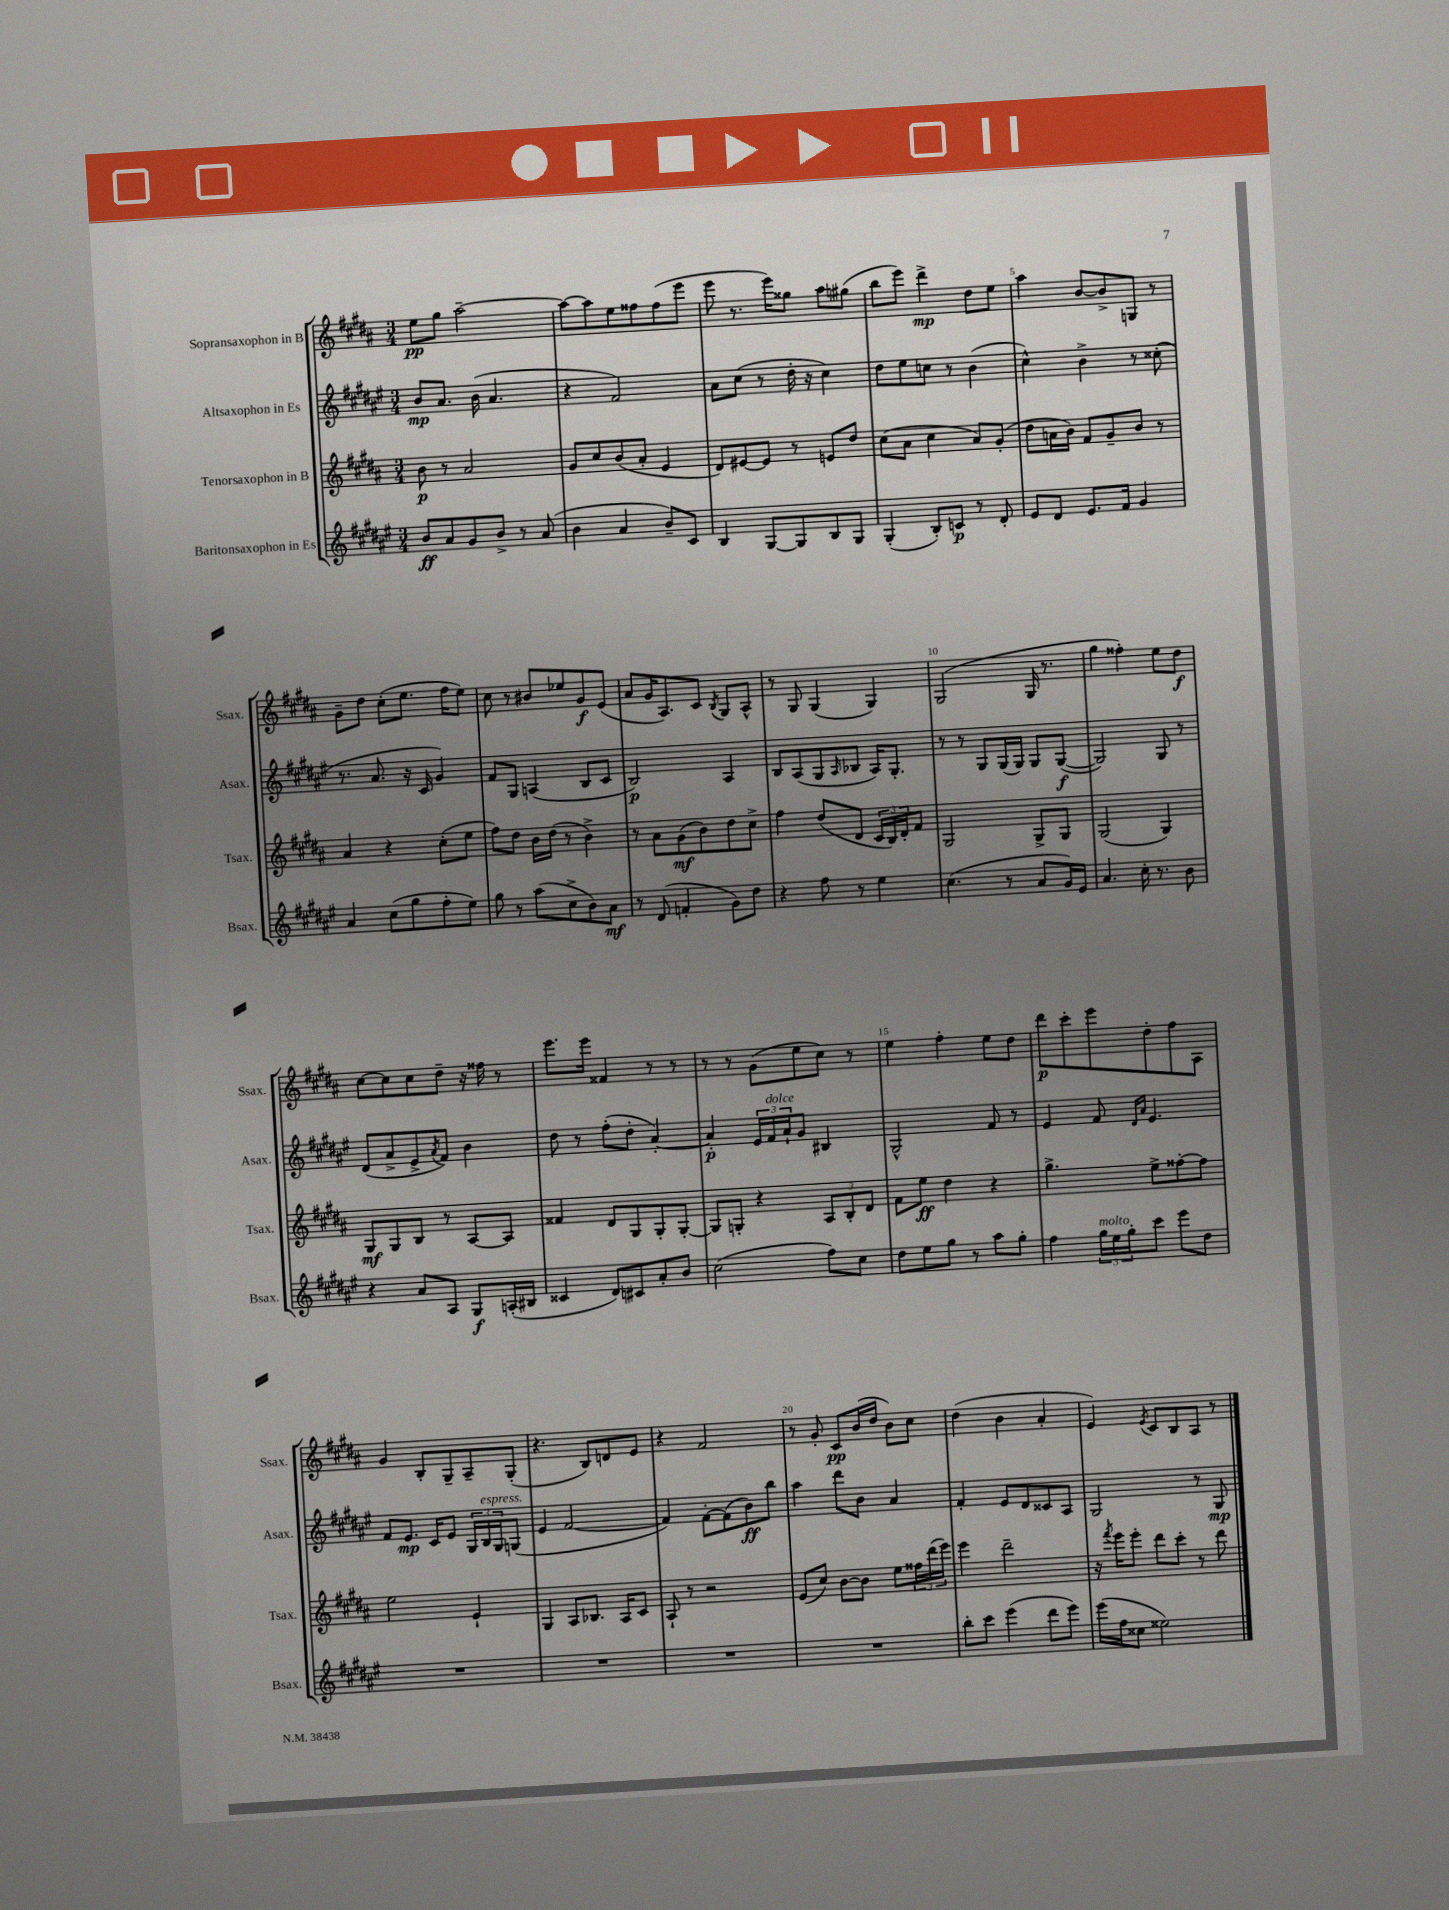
<<
\new StaffGroup <<
\new Staff = "s0" \with { instrumentName = "Sopransaxophon in B" shortInstrumentName = "Ssax." } {
    \clef treble \key b \major \numericTimeSignature \time 3/4
    e''8\pp gis''8 ais''2~-- |
    ais''8~ ais''8 e''8 fisis''8 fisis''8( e'''8 |
    e'''8 r8. e'''16) gisis''8 ais''8 gis''8( |
    b''8 e'''8) dis'''4->\mp dis''8 e''8 |
    ais''4 b'8~ b'8-> g8 r8 |
    gis'8-- dis''8 cis''8-.( e''8. fis''16 e''8) |
    cis''8 r8 bis'8 ees''8 gis'8\f e'8( |
    ais'8 gis'16 ais8.) cis'8 \acciaccatura { b8 } gis8 ais8-^ |
    r8 gis8 gis4( gis4) |
    gis2( gis16 r8. |
    gis''4 fisis''4-.) e''8 dis''8\f |
    cis''8~ cis''8 cis''8 dis''8-- r16 fisis''16 r8 |
    e'''8. e'''16 fisis'4 r8 r8 |
    r8 r8 gis'8( e''8 cis''8) r8 |
    e''4 fis''4-. e''8 dis''8 |
    dis'''8\p cis'''8-. e'''8 dis''8-. fis''8 ais8 |
    gis'4 b8-. gis8-- ais8-- gis8-.( |
    r4. b8) d'8 e'8 |
    r4 fis'2 |
    r8 gis'8-. cis'8\pp b'16( dis''16 b'8) cis''8 |
    dis''4( b'4 ais'4-. |
    e'4) \acciaccatura { e'8 } cis'8 b8 ais8 r8 \bar "|." |
}
\new Staff = "s1" \with { instrumentName = "Altsaxophon in Es" shortInstrumentName = "Asax." } {
    \clef treble \key fis \major \numericTimeSignature \time 3/4
    b'8\mp ais'8. b'16( ais'4. |
    r4 fis'2) |
    ais'8 cis''8( r8 dis''16-. r16 cis''4) |
    dis''8 eis''8 c''8 r8 b'4( |
    cis''4-^) b'4-> r8 cisis''8-.( |
    r8. ais'8. r16 cis'16 gis'4) |
    fis'8 gis8 a4( b8 cis'8 |
    b2\p) ais4 |
    b8 ais8( gis8 \grace { ais16 } bes8 ais16) gis8.-. |
    r8 r8 gis8 gis16( gis16) gis8 gis8~\f( |
    gis2) gis8 r8 |
    dis'8( ais'8-> eis'8-> \acciaccatura { ais'8 } fis'8) b'4 |
    dis''8 r8 fis''8-.( dis''8-. ais'4~-.) |
    ais'4-.\p \tuplet 3/2 { eis'16 fis'16^\markup { \italic "dolce" } ais'16-! } gis'8 bis4 |
    gis2-^ fis'8 r8 |
    eis'4 fis'8 \grace { dis'16 ais'16 } eis'4. |
    fis'8 eis'8.\mp cis'16 eis'8 \tuplet 3/2 { gis16 b16^\markup { \italic "espress." } gis16 } g8( |
    eis'4 fis'2~ |
    fis'4) fis'8~-. fis'8( b'8\ff) b''8 |
    ais''4 dis'''8 b'8 ais'4 |
    fis'4-. eis'8 dis'8 cisis'8 ais8 |
    gis2 r8 gis8\mp \bar "|." |
}
\new Staff = "s2" \with { instrumentName = "Tenorsaxophon in B" shortInstrumentName = "Tsax." } {
    \clef treble \key b \major \numericTimeSignature \time 3/4
    b'8\p r8 ais'2 |
    gis'8 cis''8 b'8( ais'8-. e'4 |
    dis'8) eis'8~ eis'8 r8 e'8 dis''8 |
    cis''8( ais'8 cis''4 ais'8) gis'8-.( |
    dis''8 a'16 b'16) fis'8 gis'8-- b'8 r8 |
    ais'4 r4 cis''8-.( e''8 |
    fis''8) dis''8 b'16 dis''16( r8 b'4->) |
    r8 ais'8 gis'8\mf( b'8) dis''8 cis''8-> |
    fis''4 dis''8( dis'8 \tuplet 3/2 { cis'16 b16) dis'16-. } fis'8 |
    gis2 gis8-> gis8 |
    gis2( gis4) |
    gis8\mf gis8 b8 r8 ais8~ ais8 |
    fisis'4 dis'8 gis8 gis8-. gis8~-. |
    gis8 g8-. r4 \tuplet 3/2 { ais8 b8-. dis'8 } |
    fis'8 e''8\ff dis''4 r4 |
    gis''4.-> e''8-> fisis''8~-. fisis''8 |
    e''2 e'4-! |
    gis4 ais8 bes8. ais16 cis'8 |
    ais8-! r8 r2 |
    e'8( cis''8) b'8~ b'8 e''8 \tuplet 3/2 { fisis''16 dis'''16( e'''16) } |
    e'''4 dis'''2-- |
    r16 \acciaccatura { fis'''8 } e'''16 e'''8-. dis'''8 cis'''8-. r8 dis'''8 \bar "|." |
}
\new Staff = "s3" \with { instrumentName = "Baritonsaxophon in Es" shortInstrumentName = "Bsax." } {
    \clef treble \key fis \major \numericTimeSignature \time 3/4
    b'8\ff ais'8 gis'8 b'8-> r8 ais'8( |
    b'4 ais'4 b'8--) cis'8 |
    b4 gis8~ gis8 b8 gis8 |
    gis4-.( b8-.) c'8\p r8 dis'8-. |
    eis'8 dis'8 eis'8. fis'16 gis'4 |
    ais'4 cis''8( gis''8 fis''8-. eis''8) |
    gis''8 r8 ais''8( cis''8-> b'8) ais'8\mf |
    r8 dis'8( f'4-. gis'8) dis''8 |
    r4 fis''8 r8 eis''4 |
    cis''4.( r8 ais'8 gis'16) eis'16 |
    ais'4. cis''16-. r8. b'8 |
    r4 ais'8 ais8 gis8\f a16-.( bis16 |
    cisis'4 dis'8) cis'8 ais'8-. b'8 |
    cis''2( fis''8) cis''8 |
    dis''8 eis''8 gis''8 r8 ais''8 gis''8-. |
    fis''4 \tuplet 3/2 { gis''16^\markup { \italic "molto" } eis''16 gis''16-. } cis'''8 eis'''8 dis''8 |
    R2. |
    R2. |
    R2. |
    R2. |
    b''8-. cis'''8 eis'''4( dis'''8 eis'''8) |
    eis'''16( fis''16 cisis''8 eisis''2) \bar "|." |
}
>>
>>
\layout { \context { \Score \override BarNumber.break-visibility = ##(#f #t #t) barNumberVisibility = #(every-nth-bar-number-visible 5) } }
